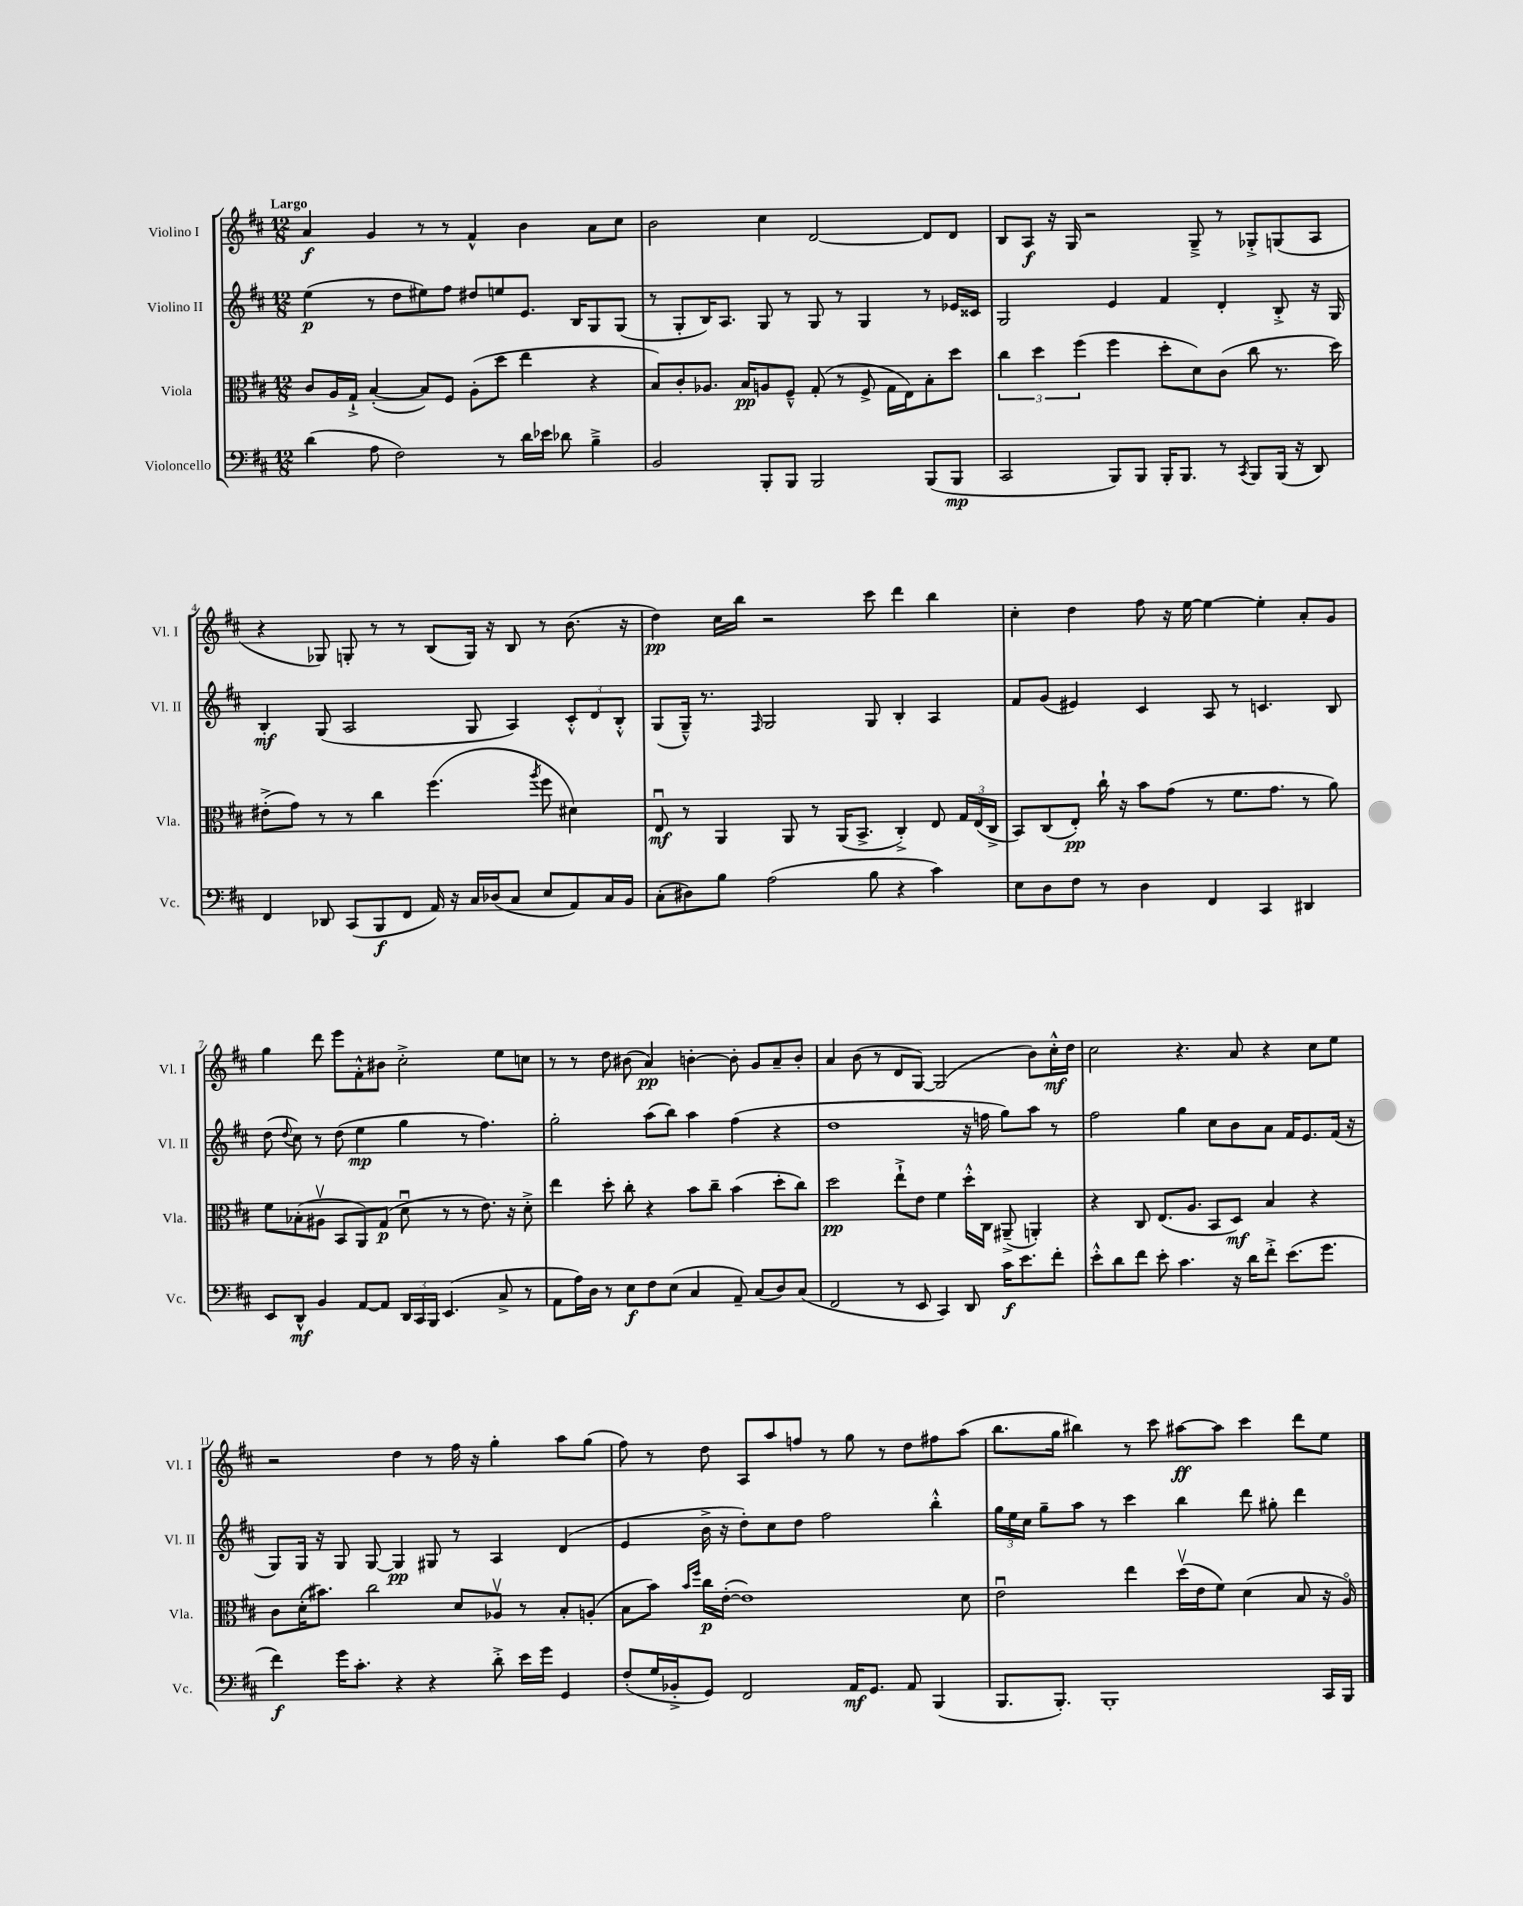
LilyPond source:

<<
\new StaffGroup <<
\new Staff = "s0" \with { instrumentName = "Violino I" shortInstrumentName = "Vl. I" } {
    \clef treble \key d \major \numericTimeSignature \time 12/8 \tempo "Largo"
    \autoBeamOff a'4\f g'4 r8 r8 fis'4-^ b'4 a'8[ cis''8] |
    b'2 cis''4 d'2~ d'8[ d'8] |
    b8[ a8]\f r16 g16 r2 g8---> r8 ges8[-.-> g8( a8] |
    r4 ges8) g8-. r8 r8 b8[( g16]) r16 b8 r8 b'8.( r16 |
    d''4\pp) cis''16[ b''16] r2 cis'''8 d'''4 b''4 |
    cis''4-. d''4 fis''8 r16 e''16~ e''4~ e''4-. a'8[-. g'8] |
    g''4 d'''8 e'''8[ fis'8-.-^ bis'8] cis''2-.-> e''8[ c''8] |
    r8 r8 d''8 bis'8( a'4\pp) b'4~-. b'8-. g'8[ a'8-- b'8]-. |
    a'4 b'8( r8 d'8[ g8]~) g2( b'8[) cis''16-.-^\mf d''16] |
    cis''2 r4. a'8 r4 cis''8[ e''8] |
    r2 d''4 r8 fis''16 r16 g''4-. a''8[ g''8]( |
    fis''8) r8 d''8 a8[ a''8 f''8] r8 g''8 r8 d''8[ fis''8 a''8]( |
    b''8.[ g''16] bis''4) r8 cis'''8 ais''8[~\ff ais''8] cis'''4 d'''8[ e''8] \bar "|." |
}
\new Staff = "s1" \with { instrumentName = "Violino II" shortInstrumentName = "Vl. II" } {
    \clef treble \key d \major \numericTimeSignature \time 12/8
    \autoBeamOff e''4\p( r8 d''8[ eis''8) fis''8] dis''8[ e''8 e'8.] b16[ g8 g8]( |
    r8 g8[-. b16) a8.] g8 r8 g8 r8 g4 r8 ees'16[ cisis'16] |
    g2 e'4 fis'4 d'4-. b8-.-> r16 g16 |
    b4-.\mf g8( a2 g8 a4) \tuplet 3/2 { cis'8[-.-^ d'8 b8]-.-^ } |
    g8[( g16]---^) r8. \grace { fis16 } g2 g8 b4-. a4 |
    fis'8[ g'8]( eis'4) cis'4 a8 r8 c'4. b8 |
    d''8( \appoggiatura { d''8 } cis''8) r8 d''8( e''4\mp g''4 r8 fis''4.) |
    g''2-. a''8[( b''8]) a''4 fis''4( r4 |
    d''1 r16 f''16 g''8[) a''8] r8 |
    fis''2 g''4 cis''8[ b'8 a'8] fis'16[ e'8. fis'16]( r16 |
    g8[) g16] r16 g8 g8~ g4\pp gis8 r8 a4 d'4( |
    e'4 b'16-> r16 d''8[-.) cis''8 d''8] fis''2 b''4-.-^ |
    \tuplet 3/2 { g''16[ e''16 cis''16] } g''8[-- a''8] r8 cis'''4 b''4 d'''8 gis''8-. d'''4 \bar "|." |
}
\new Staff = "s2" \with { instrumentName = "Viola" shortInstrumentName = "Vla." } {
    \clef alto \key d \major \numericTimeSignature \time 12/8
    \autoBeamOff cis'8[ a16 g16]-!-> b4~-.( b8[) fis8] a8[-.( d''8] e''4 r4 |
    b8[) cis'8-. aes8.] b16[\pp a8 fis8]---^ g8-.( r8 fis8-> g16[ e16) b8-. d''8] |
    \tuplet 3/2 { cis''4 d''4 fis''4( } fis''4 d''8[-. d'8) cis'8]( cis''8 r8. d''16) |
    eis'8[-.->( g'8]) r8 r8 cis''4 fis''4.( \acciaccatura { a''8 } fis''8 dis'4) |
    e8\downbow\mf r8 a,4 a,8 r8 a,16[( b,8.]-> cis4-.->) e8 \tuplet 3/2 { g16[ e16( cis16]-> } |
    b,8[) cis8( e8]-.\pp) cis''16-! r16 b'8[ g'8]( r8 fis'8.[ g'8.] r8 a'8) |
    fis'8[ bes8-.( ais8]\upbow b,8[ a,8) g8]\p( d'8\downbow r8 r8 e'8.) r16 d'8-.-> |
    e''4 d''8-. cis''8-. r4 b'8[ cis''8]-- b'4( d''8[-. cis''8]) |
    d''2\pp e''8[-!-> e'8] fis'4 d''16[-.-^ cis16] ais,8--->( a,4-.) |
    r4 cis8 e8.[( a8.] b,8[ d8]\mf) b4 r4 |
    cis'8[ d'16-.( bis'8.]) cis''2 d'8[ aes8]\upbow r8 b8[-. a8]-.( |
    b8[ b'8]) \grace { b'16[ fis''16] } cis''16[\p e'16]~-.( e'1) d'8 |
    e'2\downbow e''4 d''16[\upbow( e'16 fis'8]) d'4( b8 r16 a16\flageolet) \bar "|." |
}
\new Staff = "s3" \with { instrumentName = "Violoncello" shortInstrumentName = "Vc." } {
    \clef bass \key d \major \numericTimeSignature \time 12/8
    \autoBeamOff d'4( a8 fis2) r8 d'16[ ees'16] des'8 b4---> |
    b,2 b,,8[-. b,,8] b,,2 b,,8[( b,,8]\mp |
    cis,2 b,,8[) b,,8] b,,16[-. b,,8.] r8 \acciaccatura { cis,8 } b,,8[ b,,16]( r16 d,8) |
    fis,4 des,8 cis,8[( b,,8\f fis,8] a,16) r16 cis16[ des16( cis8] e8[ a,8) cis16 b,16] |
    cis8[-.( dis8) b8] a2( b8 r4 cis'4) |
    e8[ d8 fis8] r8 d4 fis,4 cis,4 dis,4 |
    e,8[ d,8]-^\mf b,4 a,8[~ a,8] \tuplet 3/2 { d,16[ cis,16 b,,16] } e,4.( cis8-> r8 |
    a,8[ a16) d16] r8 e8[\f fis8 e8]( cis4 a,8--) cis8[( d8) cis8]( |
    fis,2 r8 e,8 cis,4) d,8 cis'16[\f e'8. fis'8]-. |
    e'8[-.-^ d'8 fis'8] e'8-. cis'4. r16 d'16[ fis'8]-.-> e'8.[( g'8.] |
    fis'4\f) g'16[ cis'8.]-. r4 r4 d'8-.-> e'16[ g'16] g,4 |
    fis8[-.( g16 bes,16-.-> g,8]) fis,2 a,16[\mf g,8.] a,8 b,,4( |
    b,,8.[ b,,8.]-.) b,,1-. cis,16[ b,,16] \bar "|." |
}
>>
>>
